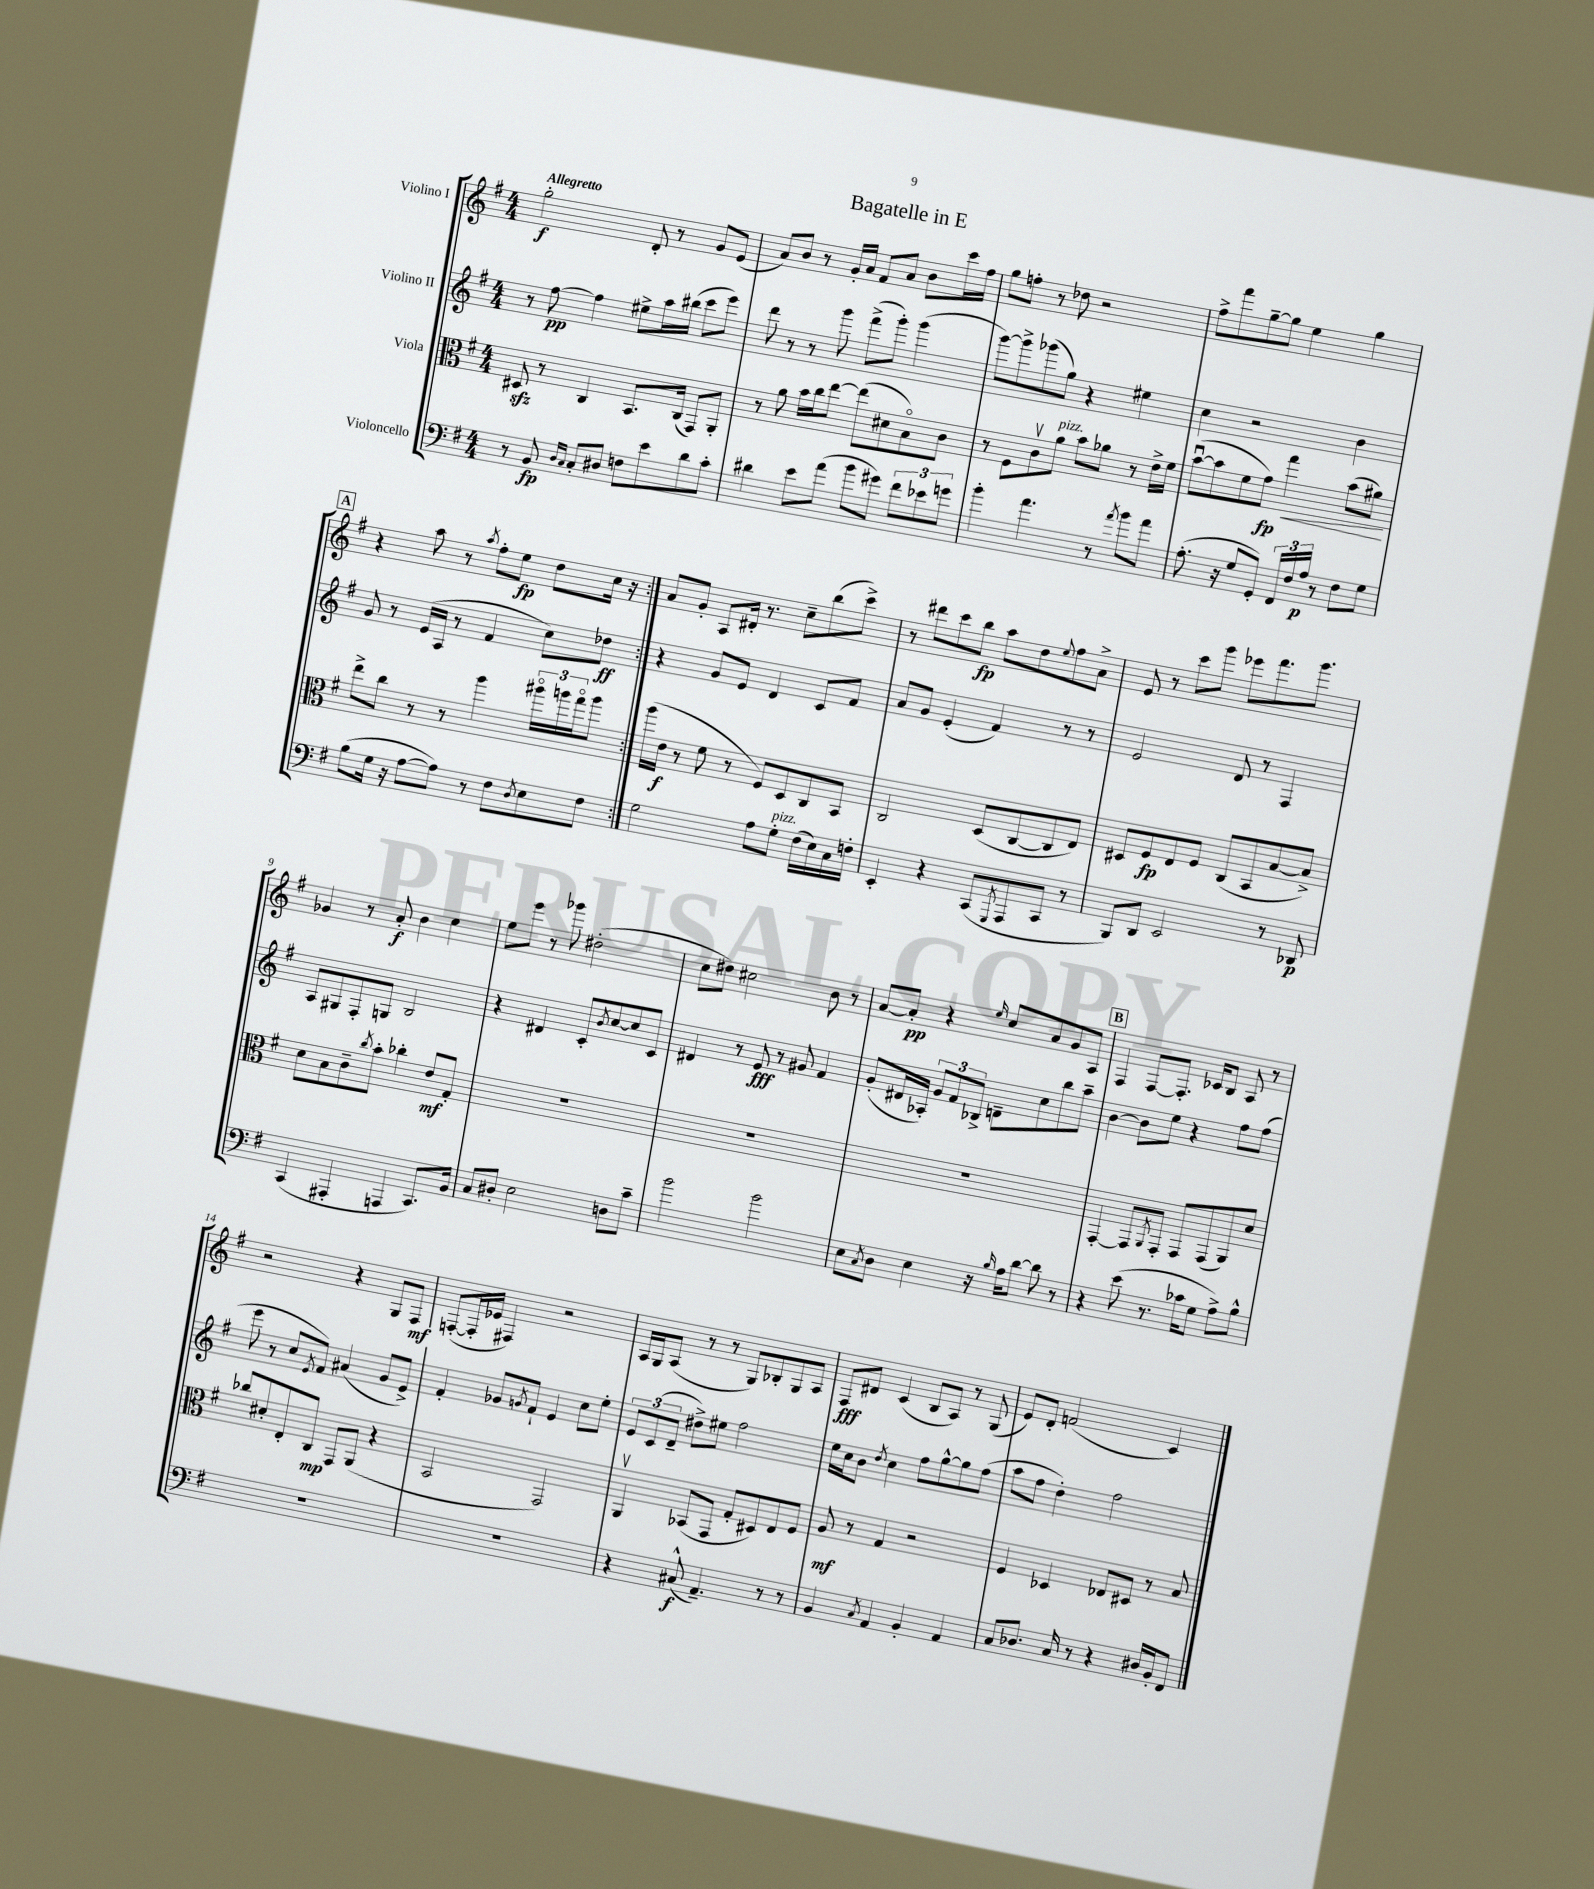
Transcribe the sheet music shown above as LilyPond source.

\header { title = "Bagatelle in E" }
<<
\new StaffGroup <<
\new Staff = "s0" \with { instrumentName = "Violino I" } {
    \clef treble \key g \major \numericTimeSignature \time 4/4 \tempo "Allegretto"
    \repeat volta 2 { g''2-.\f d'8-. r8 g'8 e'8( |
    a'8) b'8 r8 g'16-. a'16 fis'8 a'8 b'8 c'''16 fis''16 |
    g''8 f''8-. r8 des''8 r2 |
    fis''8-> fis'''8 g''8~-- g''8 e''4 g''4 |
    \mark \markup { \box "A" } r4 a''8 r8 \acciaccatura { a''8 } fis''8-. e''8\fp d''8 c''16 r16 | }
    a'8 g'8-. a8 dis'16-. r8. c''8-- b''8( c'''8->) |
    r8 dis'''8 c'''8 b''8\fp a''8 d''8 \appoggiatura { e''8 } fis''8 a'8-> |
    e'8 r8 c'''8 g'''8 ees'''8 fis'''8. g'''8. |
    ges'4 r8 a'8-.\f b'4 c''4 |
    e''8 e'''8 r8 ges'''8 dis''2-.( |
    c''8 dis''8) cis''2 b'8 r8 |
    a'8~ a'8-.\pp r4 \grace { e''16 } c''8 a'8 g'8 a8 |
    \mark \markup { \box "B" } fis4 fis8~ fis8.-. ces'16 b8 a8 r8 |
    r2 r4 g8 fis8\mf |
    f8~-.( f16-. ees'16 fis4) r2 |
    a16 g16 a8( r8 r8 g8) bes8-. g8 a8 |
    fis8\fff dis'8 c'4( b8 a8) r8 g8( |
    e'8) d'8-. f'2( c'4) \bar "|." |
}
\new Staff = "s1" \with { instrumentName = "Violino II" } {
    \clef treble \key g \major \numericTimeSignature \time 4/4
    \repeat volta 2 { r8 fis''8~\pp fis''4 eis''8-> a''16 bis''16( c'''8 e'''8) |
    d'''8 r8 r8 g'''8 fis'''8->( g'''8-.) g'''4( |
    g'''8~) g'''8-> ges'''8( g''8) r4 eis''4 |
    c''4 r2 b'4 |
    \mark \markup { \box "A" } g'8 r8 e'16( a16 r8 fis'4 c''8) des''8\ff | }
    r4 g'8 e'8 d'4 c'8 fis'8 |
    a'8 g'8 e'4-.( fis'4) r8 r8 |
    e'2 d'8 r8 fis4 |
    a8 gis8 fis8-. g8 b2 |
    r4 dis'4 c'8-. \acciaccatura { b'8 } c''8~ c''8 c'8 |
    dis'4 r8 e'8\fff r8 gis'8 fis'4 |
    g'8-.( dis'16 aes16-.) \tuplet 3/2 { g'8 fis'8 bes8-> } d'8-- c''8 b''8 a''8-- |
    \mark \markup { \box "B" } b'4~ b'8 e''8 r4 fis''8 fis''8( |
    e'''8 r8 c''8 \acciaccatura { e'8 } fis'8) ais'4( g'8 e'8->) |
    fis'4-. ges'8 \acciaccatura { g'8 } fis'8-! e'4 c''8 e''8-. |
    \tuplet 3/2 { e'8 c'8( d'8-- } dis''8->) eis''8 fis''2 |
    e''16 c''16 b'8 \acciaccatura { d''8 } c''4 fis''8 g''8~-^ g''8 fis''8( |
    a''8 fis''8 d''4-.) fis''2 \bar "|." |
}
\new Staff = "s2" \with { instrumentName = "Viola" } {
    \clef alto \key g \major \numericTimeSignature \time 4/4
    \repeat volta 2 { dis8\sfz r8 c4 b,8. c16( g,8) a,8-. |
    r8 a'8 b'16 c''16 e''8~ e''8( dis'8 b8\flageolet) c'8 |
    r8 fis8 c'8\upbow a'8^\markup { \italic "pizz." } b'8 aes'8 r8 e'16-> fis'16 |
    b'8~\downbow( b'8 fis'8 g'8\fp) g''4\< b'8( ais'8\!) |
    \mark \markup { \box "A" } e''8-> c''8 r8 r8 a''4 \tuplet 3/2 { ais''16\flageolet a''16 g''16\flageolet } a''8 | }
    a''16( e'16\f r8 fis'8 r8 fis8) d8 c8 b,8 |
    c2 d8( c8~ c8 e8) |
    dis8 fis8\fp e8 fis8 c8( b,8 b8~ b8->) |
    d'8 b8 c'8-- \acciaccatura { c''8 } b'8-. ces''4-. e'8\mf g8-. |
    R1 |
    R1 |
    R1 |
    \mark \markup { \box "B" } g,4~-. g,8 \acciaccatura { a,8 } g,8-. g,8 g,8( a,8) d'8 |
    ces''8 dis'8-. e8-. c8\mp g,8 a,8( r4 |
    b,2 g,2) |
    a,4\upbow bes,8( g,8 g8-. dis8) e8 fis8 |
    a8\mf r8 g4 r2 |
    fis4 des4 ees8 dis8 r8 b8 \bar "|." |
}
\new Staff = "s3" \with { instrumentName = "Violoncello" } {
    \clef bass \key g \major \numericTimeSignature \time 4/4
    \repeat volta 2 { r8 b,8\fp \grace { d16 c16 } c8-. dis8 f8 e'8 d'8 c'8-. |
    dis'4 e'8 a'8( b'8 gis'8) \tuplet 3/2 { fis'8 ees'8 g'8 } |
    b'4-. a'4. r8 \acciaccatura { a'8 } b'8 a'8 |
    a8.-.( r16 g8 g,8-.) \tuplet 3/2 { fis,16 fis16 a16\p } r8 fis8 g8 |
    \mark \markup { \box "A" } b8( g16 r16 a8~ a8) r8 fis8 \acciaccatura { d8 } e8 fis8 | }
    g2 a8 g8-.^\markup { \italic "pizz." } fis16( e16) c16 f16-. |
    e,4-. r4 c,8( \acciaccatura { g,,8 } a,,8 c,8 r8 |
    b,,8) d,8 e,2 r8 des,8\p |
    c,4( ais,,4-. a,,4 c,8.) b,16 |
    c8 dis8-. e2 d8 c'8-- |
    b'2 b'2 |
    e8 \acciaccatura { c8 } d8 e4 r16 \grace { b16 } a16 d'8~ d'8 r8 |
    \mark \markup { \box "B" } r4 e'8( r8. ces'16 g8 a8->) b8-^ |
    R1 |
    R1 |
    r4 cis8-^\f( a,4.--) r8 r8 |
    b,4 \acciaccatura { c8 } a,4 b,4-. a,4 |
    c8 des8. c16 r8 r4 dis16 b,16-. fis,8 \bar "|." |
}
>>
>>
